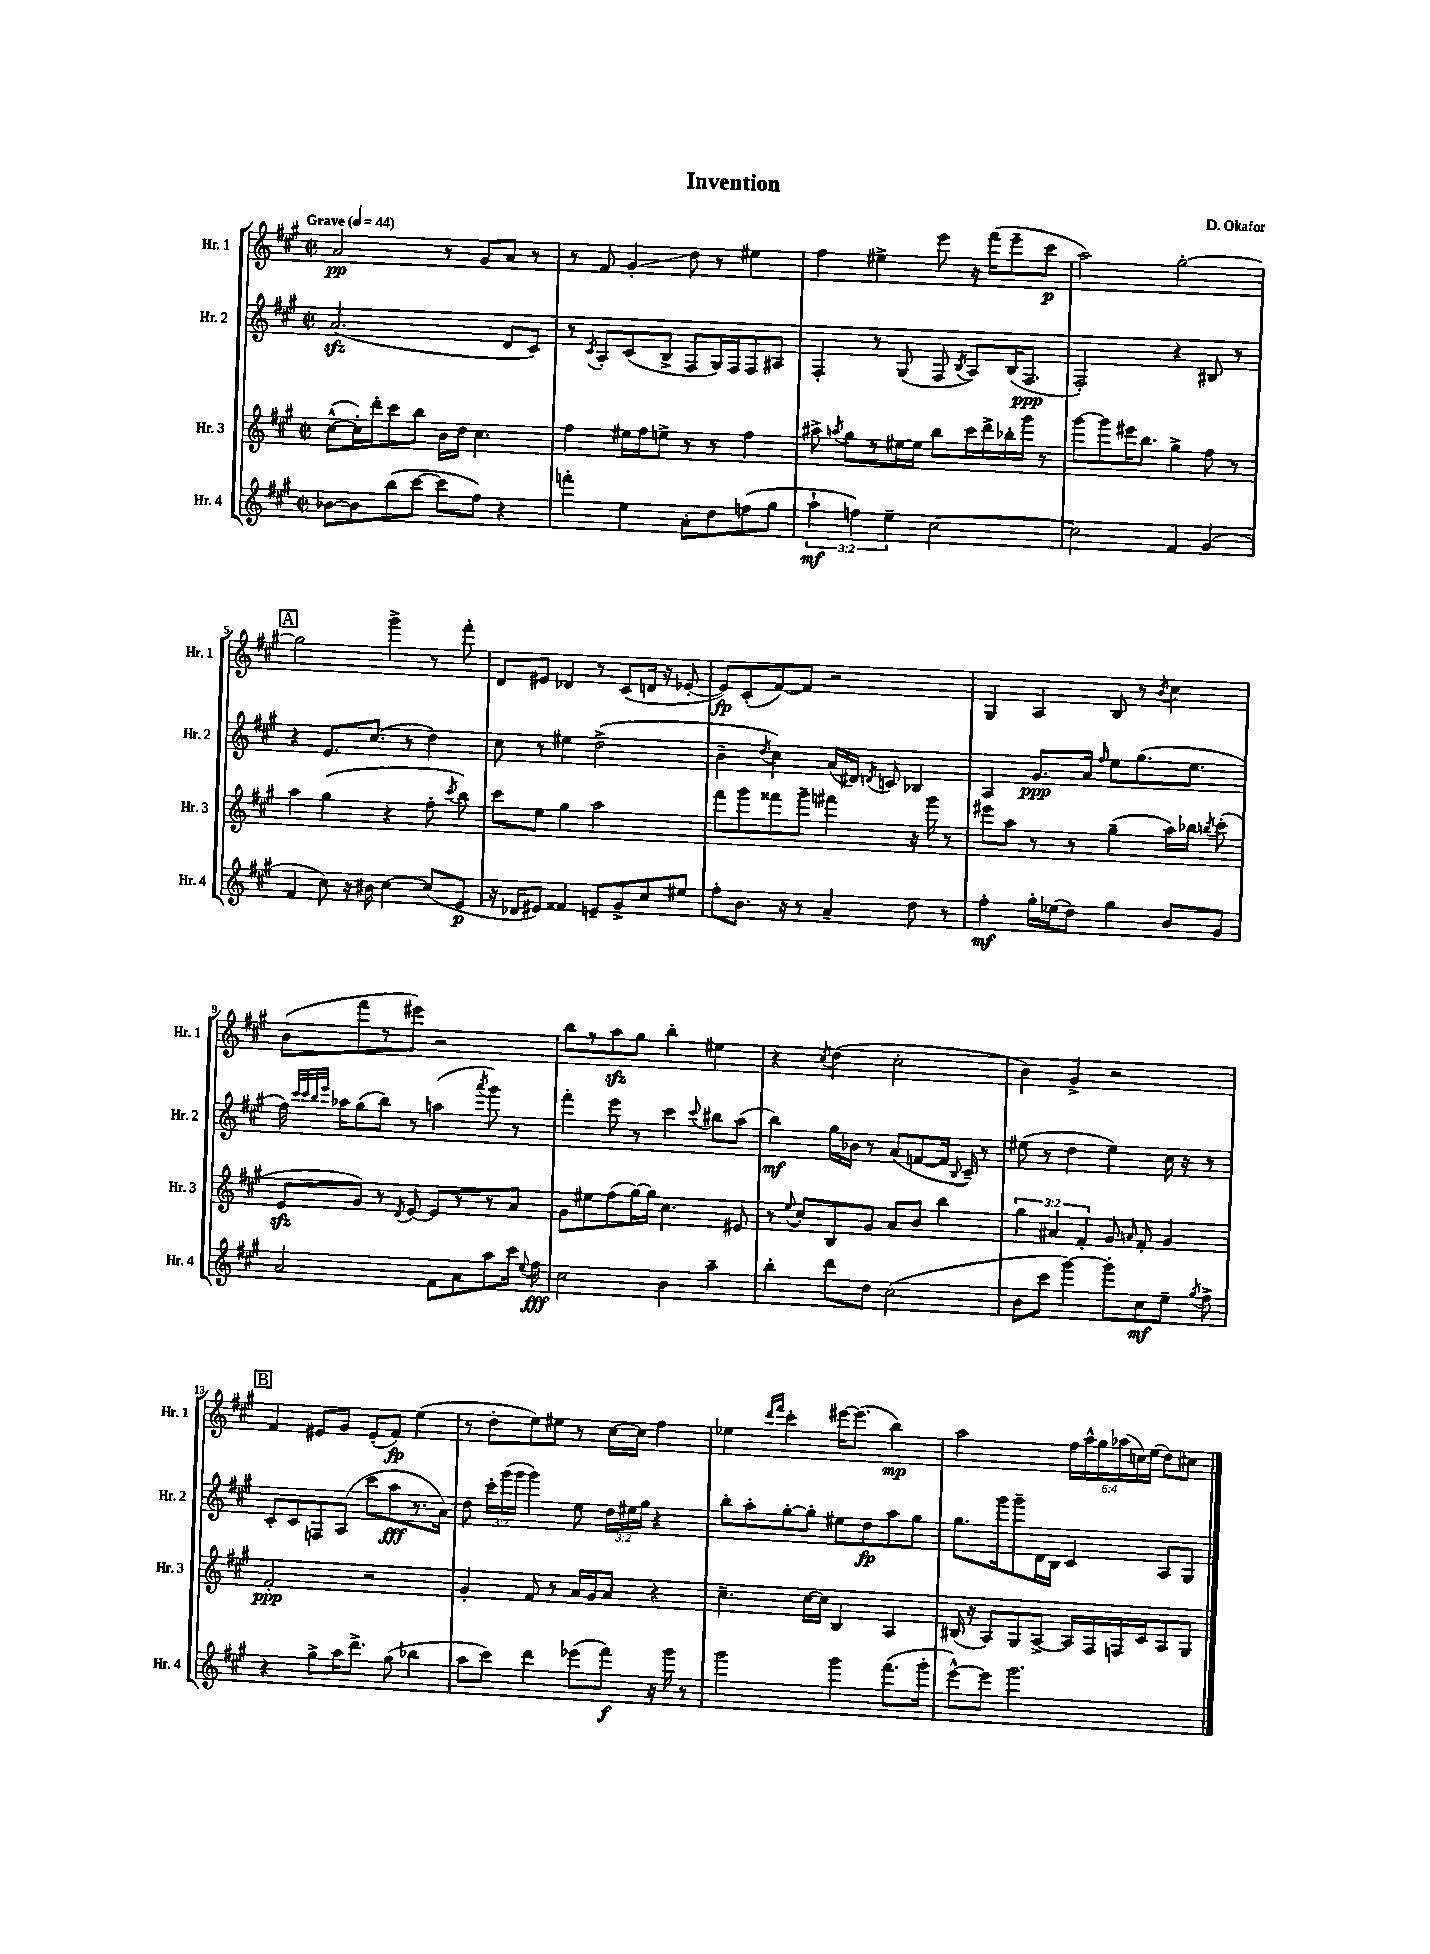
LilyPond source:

\header { title = "Invention" composer = "D. Okafor" }
<<
\new StaffGroup <<
\new Staff = "s0" \with { instrumentName = "Hr. 1" shortInstrumentName = "Hr. 1" } {
    \clef treble \key a \major \defaultTimeSignature \time 2/2 \override Staff.TupletNumber.text = #tuplet-number::calc-fraction-text \tempo "Grave" 4 = 44
    \autoBeamOff a'2\pp r8 gis'8[ a'8] r8 |
    r8 fis'8 gis'4-.\glissando d''8 r8 eis''4 |
    fis''4 eis''4-> e'''8 r16 fis'''16[( e'''8-- cis'''8]\p |
    a''2) gis''2~-. |
    \mark \markup { \box "A" } gis''2 gis'''4-> r8 fis'''8-. |
    d'8[ eis'8] des'4 r8 cis'8[( d'16] r16 ees'8~-. |
    ees'8[\fp) cis'8-.( fis'8~) fis'8] r2 |
    gis4 a4 b8 r8 \acciaccatura { b'8 } cis''4 |
    b'8[( fis'''8 r8 eis'''8]) r2 |
    b''8[ r8 a''8\sfz gis''8] b''4-. eis''4 |
    r4 \acciaccatura { cis''8 } d''4( cis''2-. |
    b'4) gis'4-> r2 |
    \mark \markup { \box "B" } fis'4 eis'8[ gis'8] eis'8[-.( fis'8]\fp) e''4( |
    r8 d''8[-. e''8) eis''8] r8 cis''16[~ cis''16] fis''4 |
    ees''4 \grace { d'''16[ fis'''16] } cis'''4-. eis'''16[~ eis'''8.]( b''4\mp) |
    a''2 \tuplet 6/4 { fis''16[ a''16-^ gis''16 aes''16( c''16) e''16]( } d''8[) cis''8] \bar "|." |
}
\new Staff = "s1" \with { instrumentName = "Hr. 2" shortInstrumentName = "Hr. 2" } {
    \clef treble \key a \major \defaultTimeSignature \time 2/2 \override Staff.TupletNumber.text = #tuplet-number::calc-fraction-text
    \autoBeamOff a'2.\sfz( d'8[ cis'8]) |
    r8 \acciaccatura { cis'8 } a8[-. cis'8( b8]-> fis8[ gis16) fis16 fis8 ais8] |
    fis4-. r8 gis8( fis8 \acciaccatura { b8 } a8[) b16( fis8.]\ppp |
    fis2-.) r4 bis8 r8 |
    \mark \markup { \box "A" } r4 e'8.[ cis''8.]( r8 d''4) |
    cis''8 r8 eis''4 d''2->( |
    b'4-- \acciaccatura { d''8 } cis''4) a'16[( dis'16]) \acciaccatura { d'8 } c'8 bes4 |
    a4 gis'8.[\ppp a'16] \grace { fis''16 } e''8[ gis''8.( e''8.] |
    fis''16) \grace { cis'''32[ cis'''32 b''32 e'''32] } aes''16[ gis''8( b''8]) r8 a''4( \acciaccatura { a'''8 } gis'''8) r8 |
    fis'''4-. e'''8 r8 cis'''4 \appoggiatura { cis'''8 } bis''8[ a''8]( |
    b''4\mf) gis''16[ bes'16] r8 a'8[( f'8~ f'16] \appoggiatura { b8 } cis'16--) r8 |
    eis''8( r8 d''4 eis''4) cis''16 r16 r8 |
    \mark \markup { \box "B" } cis'8[-. cis'8 f8 a8]( cis'''8[ a''8\fff r8. a'16]) |
    d''8 \tuplet 3/2 { cis'''16[-. gis'''16( gis'''16] } gis'''4) e''8 \tuplet 3/2 { d''16[ eis''16 gis''16] } r4 |
    b''8[-. a''8-. gis''8~-. gis''8]-. eis''8[ d''8\fp a''8 gis''8] |
    gis''8.[ gis'''16 gis'''8-- d'16 b16] cis'4 a8[ gis8] \bar "|." |
}
\new Staff = "s2" \with { instrumentName = "Hr. 3" shortInstrumentName = "Hr. 3" } {
    \clef treble \key a \major \defaultTimeSignature \time 2/2 \override Staff.TupletNumber.text = #tuplet-number::calc-fraction-text
    \autoBeamOff cis''8[~-^( cis''16-.) d'''16-. cis'''8 b''8] b'16[ d''16] cis''4. |
    fis''4 eis''16[ fis''16 e''8]-> r8 r8 fis''4 |
    ais''8-> \acciaccatura { a''8 } gis''8[ r8 eis''16~ eis''16] b''8[ cis'''16 d'''16-> bes''16-. gis'''16] r8 |
    gis'''8[~ gis'''8 eis'''16 b''8.] gis''4-> fis''8 r8 |
    \mark \markup { \box "A" } a''4 gis''4( r4 fis''8-. \acciaccatura { cis'''8 } b''8) |
    cis'''8[ e''8] gis''4 a''2 |
    fis'''8[ gis'''8 fisis'''8 gis'''8]-- fis'''4 r16 gis'''16 r8 |
    eis'''8[ a''8] r8 r8 gis''4--( a''16[) bes''16] \acciaccatura { b''8 } cis'''8-.( |
    e'8[\sfz gis'8]) r8 \acciaccatura { d'8 } e'8~ e'8[ r8 r8 a'8] |
    gis'8[ eis''8 fis''8( gis''16~) gis''16] cis''4. eis'8 |
    r8 \appoggiatura { e''8 } cis''8[-. b8 gis'8] a'8[ b'8] b''4 |
    \tuplet 3/2 { gis''4 ais'4 fis'4-. } gis'8 \grace { a'16 } fis'8-. gis'4 |
    \mark \markup { \box "B" } fis'2-.\ppp r2 |
    gis'4-. fis'8 r8 a'16[ gis'16 a'8] r4 |
    cis''4.-- cis''16[~ cis''16] b4 a4 |
    bis16( r16 a8[) gis8 a8]~-> a16[ fis16 f16 cis'16 a8 gis8] \bar "|." |
}
\new Staff = "s3" \with { instrumentName = "Hr. 4" shortInstrumentName = "Hr. 4" } {
    \clef treble \key a \major \defaultTimeSignature \time 2/2 \override Staff.TupletNumber.text = #tuplet-number::calc-fraction-text
    \autoBeamOff bes'8[~ bes'8 b''8( cis'''8]~ cis'''8[ fis''8]) r4 |
    f'''4-. e''4 a'8[-. d''8 f''8( gis''8] |
    \tuplet 3/2 { a''4-!\mf f''4) e''4-- } cis''2~ |
    cis''2 fis'4 gis'4( |
    \mark \markup { \box "A" } fis'4 cis''8) r16 bis'16 cis''4~ cis''8[( e'8]\p |
    r16 des'16[ eis'8]) fisis'4 e'8[-- gis'8-> cis''8 eis''8] |
    fis''8[-. b'8.] r16 r8 a'4-- d''8 r8 |
    fis''4-.\mf gis''16[-. ees''16( d''8]) gis''4 b'8[ gis'8] |
    a'2 fis'8[ a'8 a''8 cis'''16] \appoggiatura { e''8 } fis''16\fff |
    cis''2 b'4 a''4-- |
    b''4-. d'''8[ d''8] cis''2( |
    b'8[ cis'''8] gis'''4~) gis'''8[-. cis''8\mf e''8]-- \acciaccatura { gis''8 } fis''8-> |
    \mark \markup { \box "B" } r4 gis''8[-> a''16 d'''8.]-> gis''8( bes''4 |
    a''8[ cis'''8]) d'''4 ees'''8[( fis'''8]\f) r16 gis'''16 r8 |
    gis'''2 gis'''4 fis'''8.[( gis'''16]-. |
    e'''8[~-^) e'''8] gis'''2. \bar "|." |
}
>>
>>
